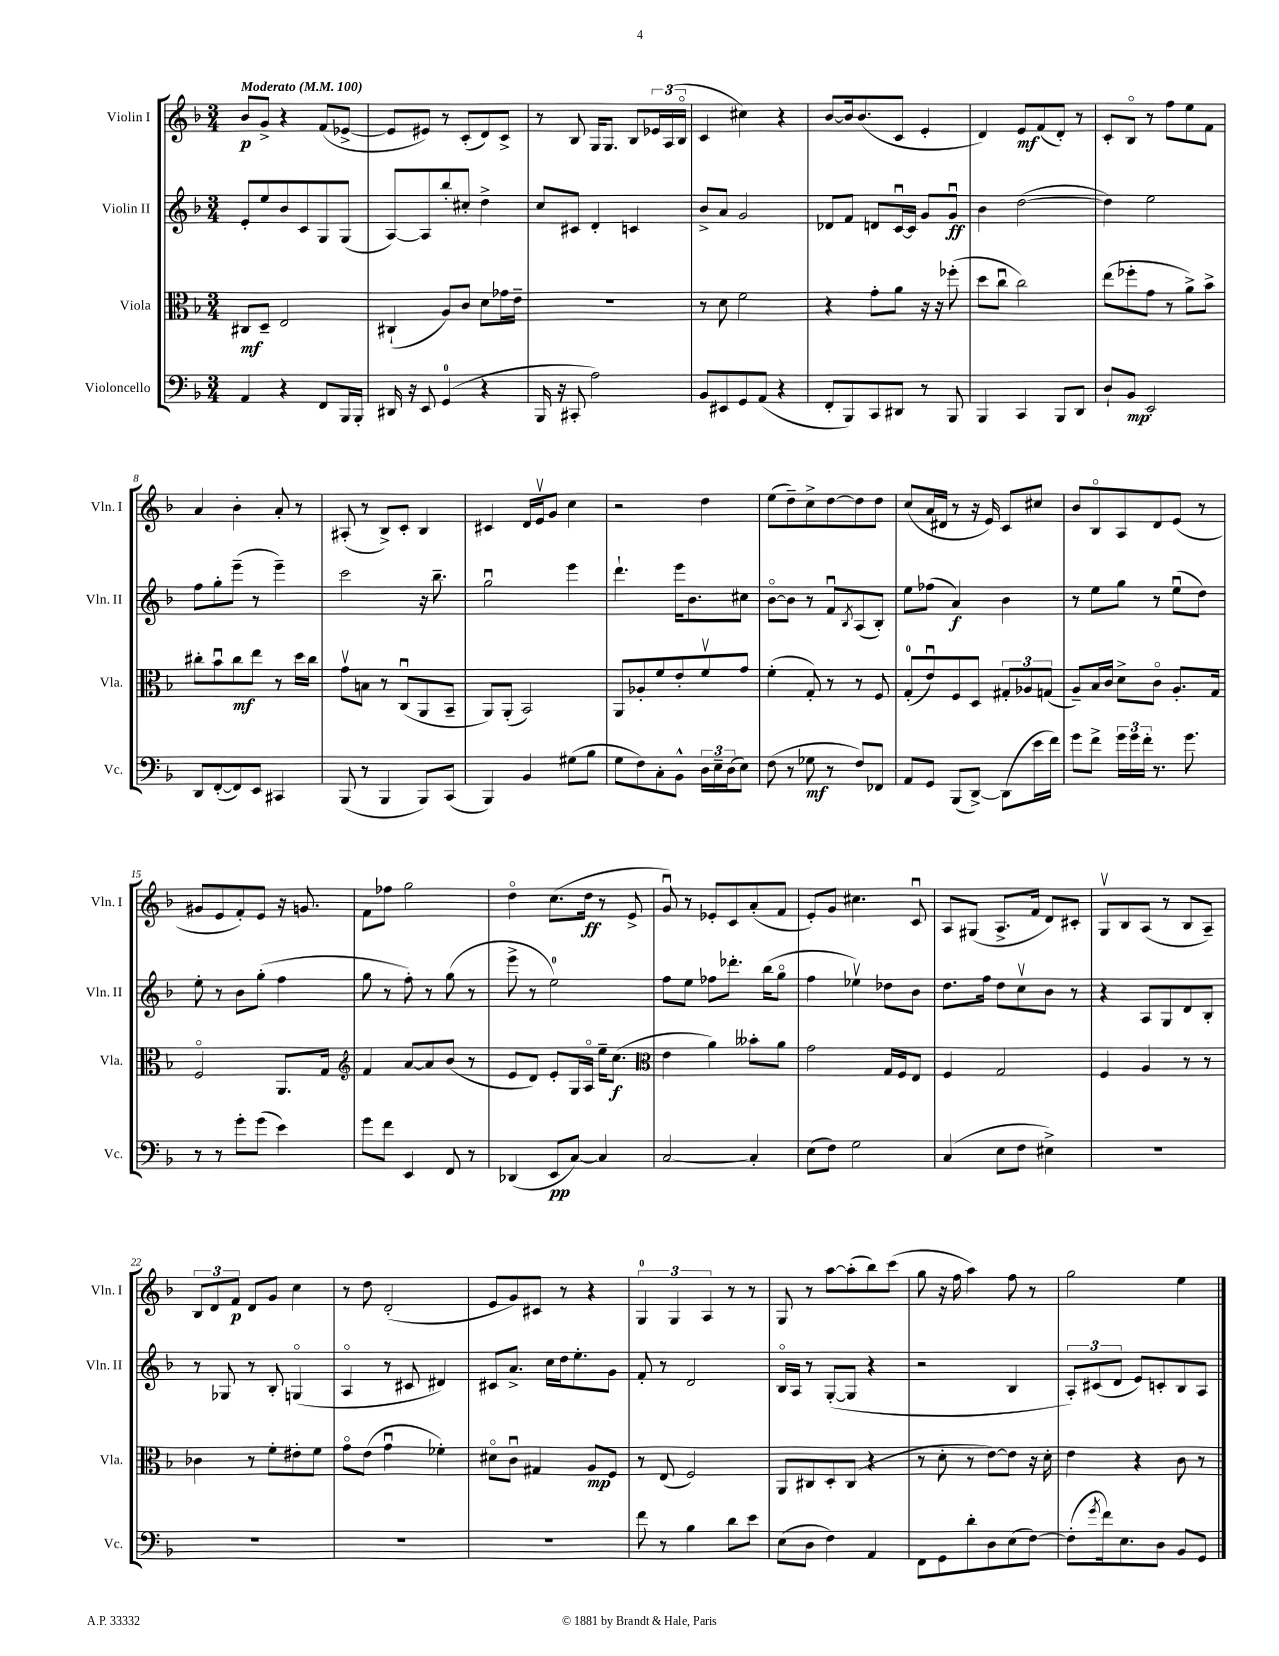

**kern	**kern	**kern	**kern
*staff4	*staff3	*staff2	*staff1
*clefF4	*clefC3	*clefG2	*clefG2
*k[b-]	*k[b-]	*k[b-]	*k[b-]
*M3/4	*M3/4	*M3/4	*M3/4
*MM100	*MM100	*MM100	*MM100
4AA	8C#	8e'	8b-
.	8D~	8ee	8g^
4r	2E	8b-	4r
.	.	8c	.
8FF	.	8G	(8f
16BBB-	.	(8G	[8e-^
16BBB-'	.	.	.
=	=	=	=
16DD#	(4C#`	[8A)	8e-]
16r	.	.	.
8EE	.	8A]	8e#)
(4GG	8A)	8bb-'	8r
.	8c	8cc#'	(8c'
4r	8d	4dd^	8d)
.	16g-	.	8c^
.	16e~	.	.
=	=	=	=
16BBB-	2.r	8cc	8r
16r	.	.	.
8CC#'	.	8c#	8B-
2A)	.	4d'	16G
.	.	.	8.G
.	.	4c	8B-
.	.	.	24e-
.	.	.	(24A
.	.	.	24B-o
=	=	=	=
8BB-	8r	8b-^	4c
8EE#	8d	8a	.
8GG	2f	2g	4cc#)
(8AA	.	.	.
4r	.	.	4r
=	=	=	=
8FF'	4r	8d-	[8b-
8BBB-)	.	8f	16b-]
.	.	.	(8.b-
8CC	8g'	8d	.
8DD#	8a	[16cu	8c
.	.	16c]	.
8r	16r	8g	4e'
.	16r	.	.
8BBB-	(8ff-'	8gu	.
=	=	=	=
4BBB-	8dd	4b-	4d)
.	8ccu	.	.
4CC	2cc)	([2dd	8e
.	.	.	(8f
8BBB-	.	.	8d')
8DD	.	.	8r
=	=	=	=
8D`	(8ee	4dd])	8c'
8BB-	8ff-'	.	8B-o
2EE'	8g	2ee	8r
.	8r	.	8ff
.	8a^)	.	8ee
.	8b-^	.	8f
=	=	=	=
8DD	8cc#'	8ff	4a
([8FF'	8b-u	8gg'	.
8FF])	8cc#	(8eee~	4b-'
8EE	8ee	8r	.
4CC#	8r	4eee~)	8a'
.	16dd	.	8r
.	16cc#	.	.
=	=	=	=
(8BBB-	8gv	2ccc	(8A#'
8r	8B	.	8r
4BBB-	8r	.	8B-^)
.	(8Cu	.	8c'
8BBB-)	8AA	16r	4B-
.	.	8.bb-~	.
(8CC	8BB-~	.	.
=	=	=	=
4BBB-)	8AA)	2ggu	4c#
.	(8AA'	.	.
4BB-	2BB-)	.	16d
.	.	.	16ev
.	.	.	8g
(8G#	.	4eee	4cc
8B-	.	.	.
=	=	=	=
8G	8AA	4.ddd`	2r
8F)	8A-'	.	.
8C'	8f	.	.
8BB-^^	8e'	16eee	.
.	.	8.b-	.
24D	8fv	.	4dd
24E~	.	.	.
(24D	.	.	.
8E)	8g	8cc#	.
=	=	=	=
(8F	(4f'	[8b-o	(8ee
8r	.	8b-]	8dd~)
8G-	8G')	8r	8cc^
8r	8r	8fu	[8dd
.	.	8qB-	.
8F)	8r	(8A	8dd]
8FF-	8F	8B-')	8dd
=	=	=	=
8AA	(8G'	8ee	(8cc
8GG	8eu)	(8ff-	16a
.	.	.	16d#
(8BBB-	8F	4a)	8r
[8DD^)	8D	.	16r
.	.	.	16e)
(8DD]	12G#'	4b-	8c
.	12A-	.	.
16e	.	.	8cc#
.	(12G	.	.
16f)	.	.	.
=	=	=	=
8g	8A~)	8r	8b-
8f^	16B-	8ee	8B-o
.	16c	.	.
24g	8d^	8gg	8A
24g	.	.	.
24f'	.	.	.
8.r	8co	8r	8d
.	8.A'	(8eeu	(8e
8.g	.	.	.
.	.	8dd)	8r
.	16G	.	.
=	=	=	=
8r	2Fo	8ee'	8g#
8r	.	8r	8e
8g'	.	8b-	8f')
(8g	.	(8gg'	8e
4e)	8.AA	4ff	16r
.	.	.	8.g
.	16G	.	.
=	=	=	=
*	*clefG2	*	*
8g	4f	8gg	8f
8f	.	8r	8ff-
4EE	[8a	8ff')	2gg
.	8a]	8r	.
8FF	(8b-	(8gg	.
8r	8r	8r	.
=	=	=	=
(4DD-	8e	8eee^	4ddo
.	8d)	8r	.
8EE	8e'	2ee)	(8.cc
[8C)	16G	.	.
.	16Ao	.	16dd
4C]	16ee~	.	8r
.	(8.cc	.	.
.	.	.	8e^
=	=	=	=
*	*clefC3	*	*
[2C	4e	8ff	8gu)
.	.	8ee	8r
.	4a)	8ff-	8e-'
.	.	8.ddd-'	8c
4C']	8b--'	.	(8a'
.	.	(16bb-	.
.	8a	8ggo	8f
=	=	=	=
(8E	2g	4ff	8e')
8F)	.	.	8g
2G	.	4ee-v)	4.cc#
.	16G	8dd-	.
.	16F	.	.
.	8E	8b-	8cu
=	=	=	=
(4C	4F	8.dd	8A
.	.	.	(8G#
.	.	16ff	.
8E	2G	8dd	8.A^
8F	.	8ccv	.
.	.	.	16f
4E#^)	.	8b-	8d)
.	.	8r	8c#'
=	=	=	=
2.r	4F	4r	8Gv
.	.	.	8B-
.	4A	8A	(8A
.	.	8G	8r
.	8r	8d	8B-
.	8r	8B-'	8A~)
=	=	=	=
2.r	4c-	8r	12B-
.	.	.	12d
.	.	8G-	.
.	.	.	12f
.	8r	8r	8d
.	8f'	8B-'	8g
.	8e#'	(4Go	4cc
.	8f	.	.
=	=	=	=
2.r	8go	4Ao	8r
.	(8e	.	8dd
.	4gu	8r	(2d'
.	.	8c#	.
.	4f-')	4d#)	.
=	=	=	=
2.r	8d#o	8c#	8e
.	8cu	8.a^	8g)
.	4G#	.	8c#
.	.	16cc	.
.	.	16dd	8r
.	.	8.ee'	.
.	8A	.	4r
.	8F	8g	.
=	=	=	=
8f	8r	8f'	6G
8r	(8E	8r	.
.	.	.	6G
4B-	2F)	2d	.
.	.	.	6A
8d	.	.	8r
8e	.	.	8r
=	=	=	=
(8E	8AA	16B-o	8G
.	.	16A	.
8D	8C#	8r	8r
4F)	8D'	([8G'	[8aa
.	(8C#	8G]	(8aa']
4AA	4r	4r	8bb-)
.	.	.	(8ccc
=	=	=	=
8FF	8r	2r	8gg
8GG	8d'	.	16r
.	.	.	16ff
8d'	8r	.	4aa)
8D	[8e)	.	.
(8E	8e]	4B-	8ff
[8F)	16r	.	8r
.	16d'	.	.
=	=	=	=
(8F']	4e	12A')	2gg
.	.	(12c#	.
8qg	.	.	.
16f)	.	.	.
.	.	12d	.
8.E	.	.	.
.	4r	8e)	.
8D	.	8c'	.
8BB-	8c	8B-	4ee
8GG	8r	8A	.
==	==	==	==
*-	*-	*-	*-
